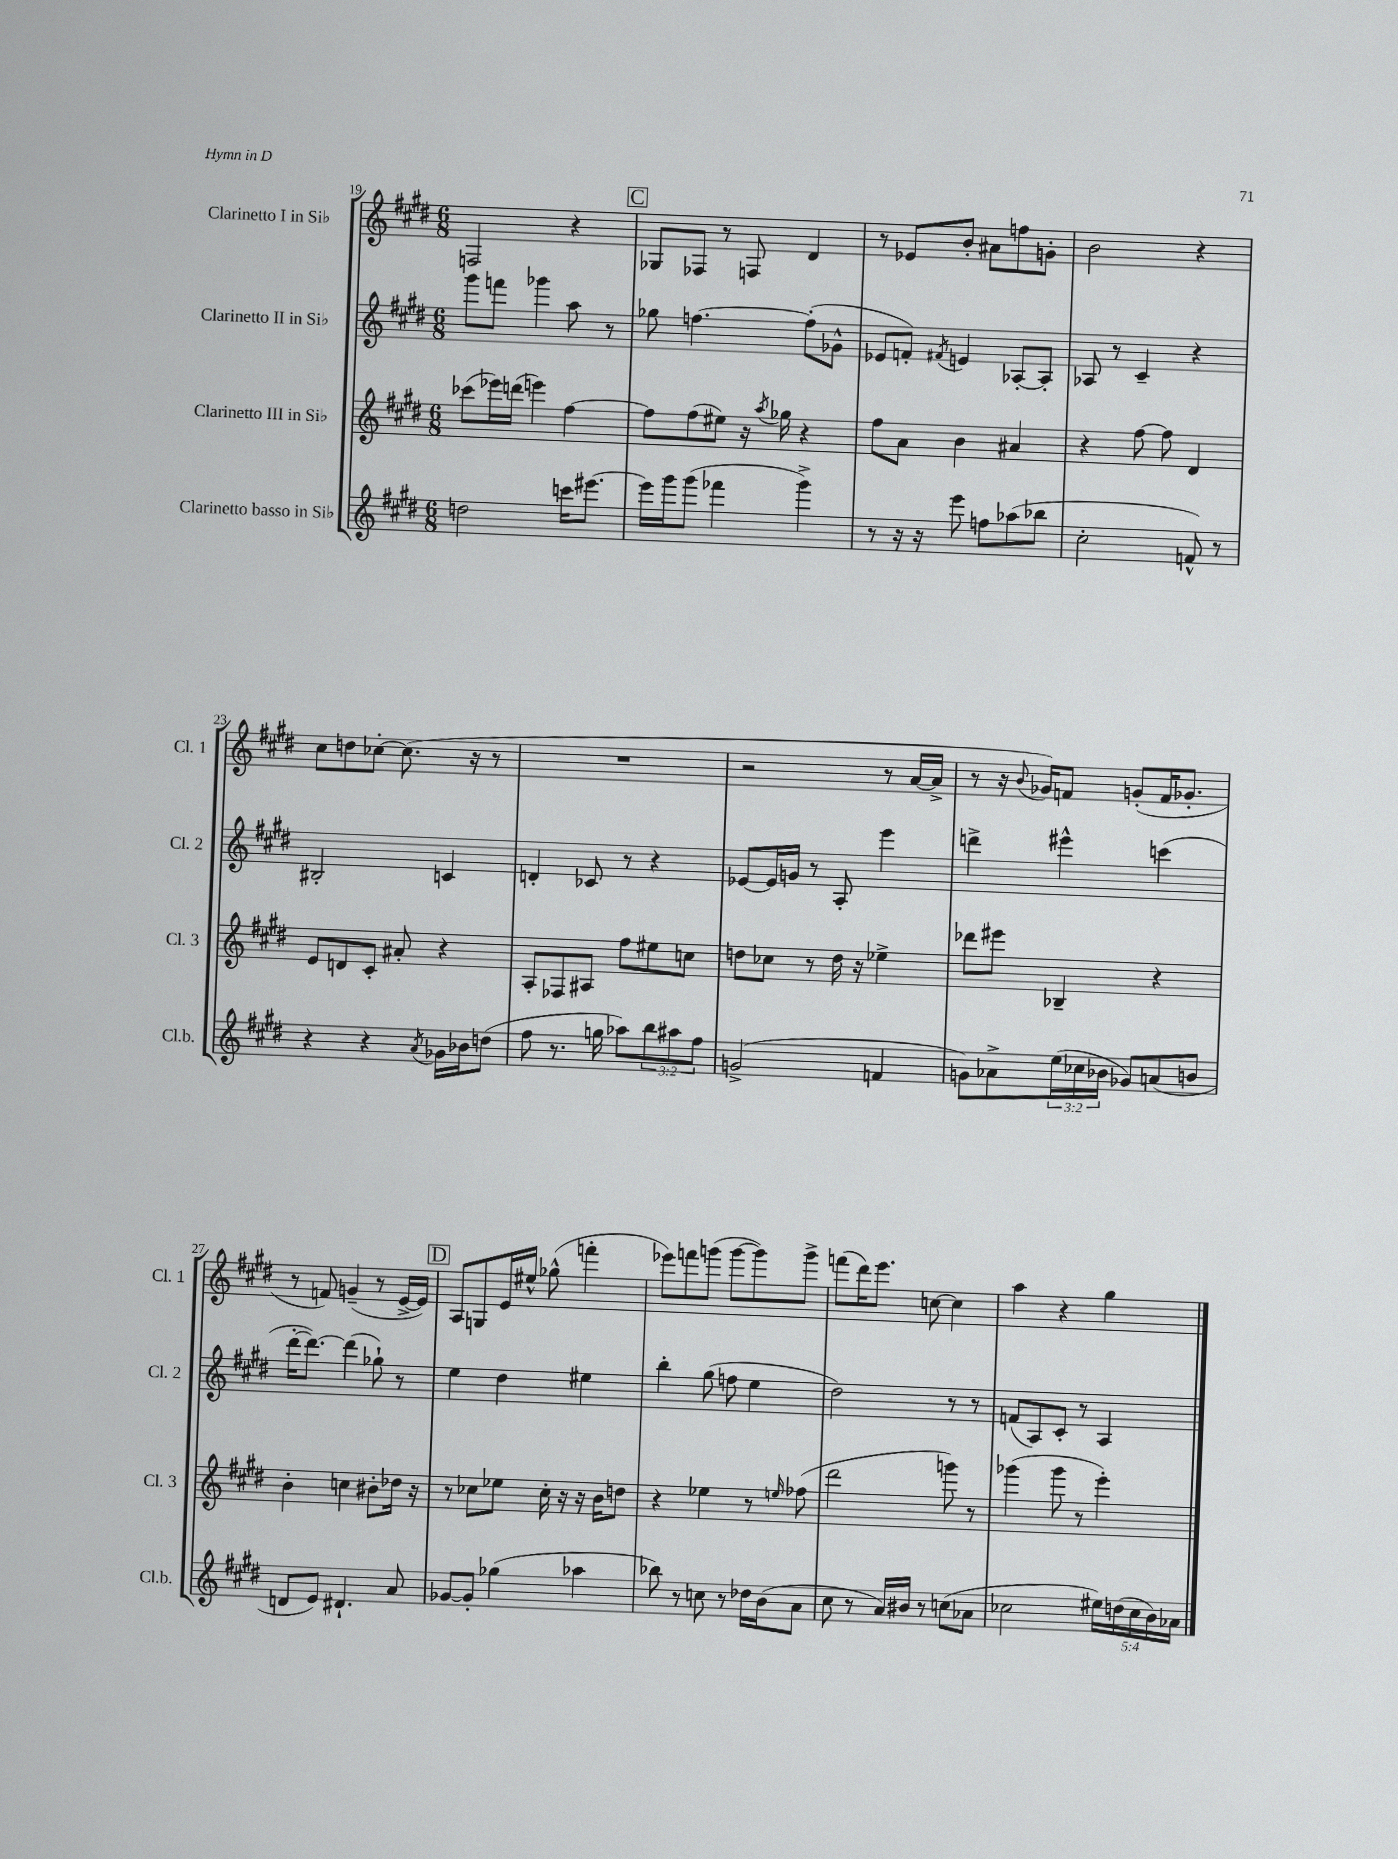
<<
\new StaffGroup <<
\new Staff = "s0" \with { instrumentName = "Clarinetto I in Sib" shortInstrumentName = "Cl. 1" } {
    \clef treble \key e \major \numericTimeSignature \time 6/8
    f2 r4 |
    \mark \markup { \box "C" } ges8 fes8 r8 f8 dis'4 |
    r8 ees'8 b'8-. ais'8 f''8 g'8-. |
    b'2 r4 |
    cis''8 d''8 ces''8~-. ces''8.( r16 r8 |
    R2. |
    r2 r8 a'16~ a'16-> |
    r8 r16 \appoggiatura { b'8 } ges'16) f'8 g'8-.( f'16 ges'8.-. |
    r8 f'8) g'4--( r8 e'16~-> e'16) |
    \mark \markup { \box "D" } a8 g8 e'16 eis''16-^ ges''8-^( f'''4-. |
    ees'''8) f'''8 g'''8( g'''8~ g'''8) g'''8-> |
    f'''8( dis'''16) e'''8. c''8~ c''4 |
    a''4 r4 gis''4 \bar "|." |
}
\new Staff = "s1" \with { instrumentName = "Clarinetto II in Sib" shortInstrumentName = "Cl. 2" } {
    \clef treble \key e \major \numericTimeSignature \time 6/8
    gis'''8 f'''8 ges'''4 a''8 r8 |
    \mark \markup { \box "C" } ges''8 f''4.~ f''8-.( ges'8-^ |
    ees'8 f'8-.) \acciaccatura { fis'8 } e'4 aes8~-. aes8-. |
    aes8 r8 cis'4-- r4 |
    bis2-. c'4 |
    d'4-. ces'8 r8 r4 |
    ees'8~ ees'16 g'16 r8 a8-. e'''4 |
    d'''4-> eis'''4-^ c'''4( |
    dis'''16~-. dis'''8.~) dis'''4( ges''8-!) r8 |
    \mark \markup { \box "D" } e''4 dis''4 eis''4 |
    b''4-. gis''8( f''8 e''4 |
    dis''2) r8 r8 |
    f'8( a8) cis'8-. r8 a4 \bar "|." |
}
\new Staff = "s2" \with { instrumentName = "Clarinetto III in Sib" shortInstrumentName = "Cl. 3" } {
    \clef treble \key e \major \numericTimeSignature \time 6/8
    ces'''8( ees'''16) d'''16( e'''4) fis''4~ |
    \mark \markup { \box "C" } fis''8 fis''8( eis''8) r16 \acciaccatura { a''8 } ges''16 r4 |
    fis''8 a'8 b'4 ais'4 |
    r4 fis''8~ fis''8 dis'4 |
    e'8 d'8 cis'8-. ais'8-. r4 |
    a8-. fes8 ais8 fis''8 eis''8 c''8 |
    d''8 ces''8 r8 d''16 r16 ees''4-> |
    des'''8 eis'''8 bes4-- r4 |
    b'4-. c''4 bis'8-. des''16 r16 |
    \mark \markup { \box "D" } r8 ces''8 ees''8 ces''16-. r16 r16 b'16 d''8 |
    r4 ees''4 r8 \grace { e''16 } fes''8( |
    dis'''2 g'''8) r8 |
    ges'''4( ges'''8 r8 e'''4-.) \bar "|." |
}
\new Staff = "s3" \with { instrumentName = "Clarinetto basso in Sib" shortInstrumentName = "Cl.b." } {
    \clef treble \key e \major \numericTimeSignature \time 6/8 \override Staff.TupletNumber.text = #tuplet-number::calc-fraction-text
    d''2 c'''16 eis'''8.~ |
    \mark \markup { \box "C" } eis'''16 gis'''16 gis'''8( fes'''4 gis'''4->) |
    r8 r16 r16 e'''8 f''8 aes''8( bes''8 |
    cis''2-. f'8-^) r8 |
    r4 r4 \acciaccatura { a'8 } ges'16 bes'16 d''8( |
    fis''8 r8. g''16 aes''8) \tuplet 3/2 { b''8 ais''8 fis''8 } |
    g'2->( f'4 |
    g'8) aes'8-> \tuplet 3/2 { e''16( ces''16 bes'16 } ges'8) a'8( b'8 |
    d'8 e'8) dis'4.-! a'8 |
    \mark \markup { \box "D" } ges'8~ ges'8-. ges''4( aes''4 |
    bes''8) r8 c''8 r8 des''16 b'16( a'8 |
    cis''8 r8 a'16) bis'16 r8 c''8( aes'8 |
    ces''2 \tuplet 5/4 { eis''16) d''16( ces''16 b'16) aes'16 } \bar "|." |
}
>>
>>
\layout { \context { \Score currentBarNumber = #19 } }
